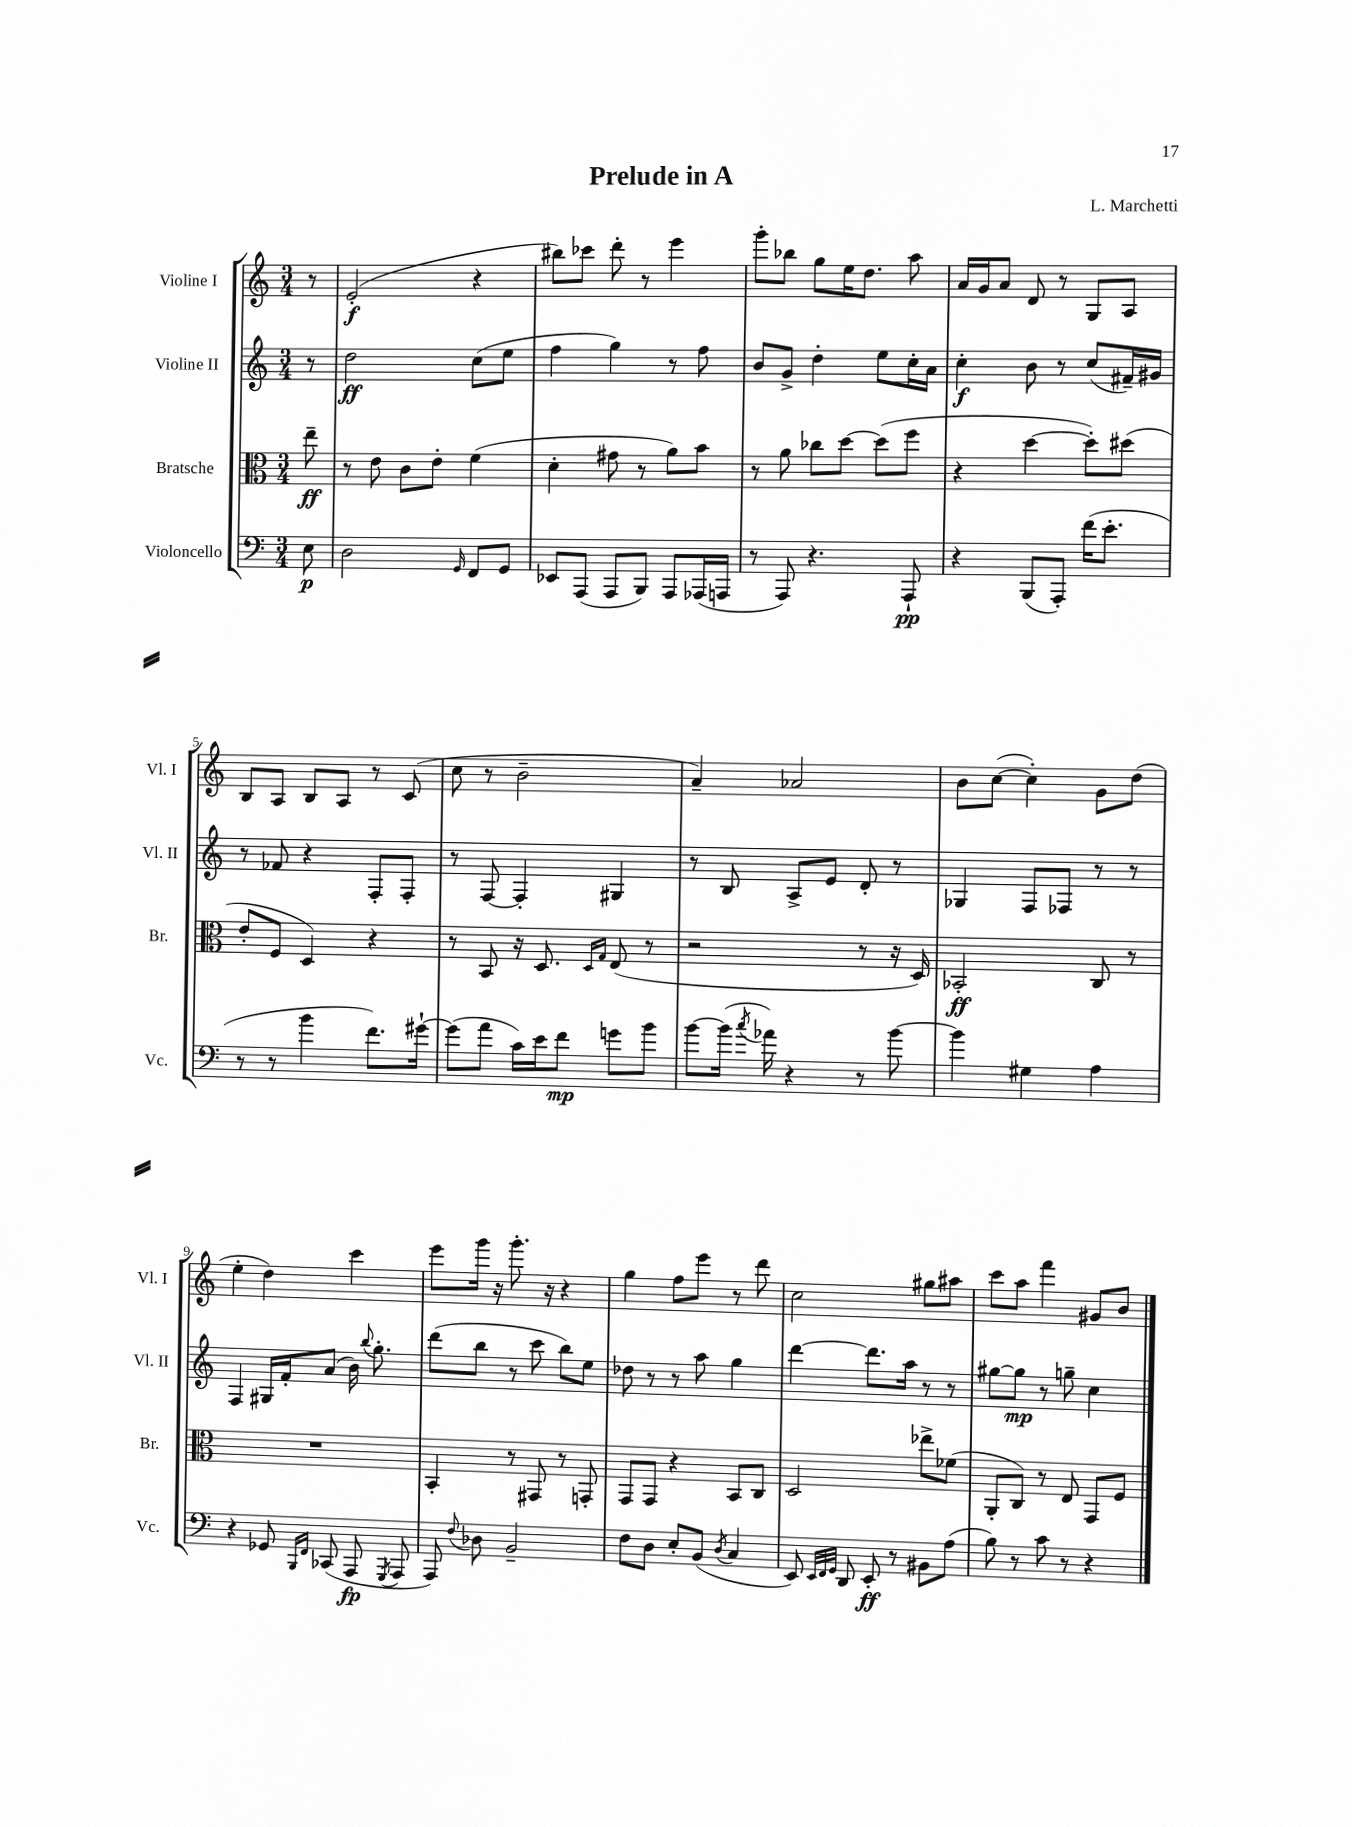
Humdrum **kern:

**kern	**kern	**kern	**kern
*staff4	*staff3	*staff2	*staff1
*clefF4	*clefC3	*clefG2	*clefG2
*k[]	*k[]	*k[]	*k[]
*M3/4	*M3/4	*M3/4	*M3/4
8E	8ee~	8r	8r
=	=	=	=
2D	8r	2dd	(2e'
.	8e	.	.
.	8c	.	.
.	8e'	.	.
16qqGG	.	.	.
8FF	(4f	(8cc	4r
8GG	.	8ee	.
=	=	=	=
8EE-	4d'	4ff	8bb#)
(8AAA	.	.	8ccc-
8AAA	8g#	4gg)	8ddd'
8BBB)	8r	.	8r
8AAA	8a)	8r	4eee
(16AAA-	8b	8ff	.
16AAA	.	.	.
=	=	=	=
8r	8r	8b	8ggg'
8AAA)	8a	8g^	8bb-
4.r	8cc-	4dd'	8gg
.	[8dd	.	16ee
.	.	.	8.dd
.	(8dd]	8ee	.
8AAA`	8ff	16cc'	8aa
.	.	16a	.
=	=	=	=
4r	4r	4cc'	16a
.	.	.	16g
.	.	.	8a
(8BBB	[4dd	8b	8d
8AAA')	.	8r	8r
(16f	8dd'])	(8cc	8G
8.e'	.	.	.
.	(8dd#	16f#~)	8A
.	.	16g#	.
=	=	=	=
8r	8e'	8r	8B
8r	8F	8f-	8A
4b	4D)	4r	8B
.	.	.	8A
8.f)	4r	8F'	8r
.	.	8F'	(8c
[16g#`	.	.	.
=	=	=	=
(8g#]	8r	8r	8cc
8a	8BB	[8F	8r
16c)	16r	4F']	2b~
16e	8.D	.	.
8f	.	.	.
.	16qqD	.	.
.	16qqG	.	.
8g	(8E	4G#	.
8b	8r	.	.
=	=	=	=
[8b	2r	8r	4a~)
(16b]	.	8B	.
8qcc	.	.	.
16a-)	.	.	.
4r	.	8A^	2a-
.	.	8e	.
8r	8r	8d'	.
[8b	16r	8r	.
.	16D)	.	.
=	=	=	=
4b]	2BB-'	4G-	8b
.	.	.	([8cc
4G#	.	8F	4cc'])
.	.	8F-	.
4A	8C	8r	8g
.	8r	8r	(8dd
=	=	=	=
4r	2.r	4F	4ee'
8GG-	.	16G#	4dd)
.	.	16f'	.
16qqBBB	.	.	.
16qqFF	.	.	.
(8CC-	.	(8a	.
8AAA	.	16b)	4ccc
.	.	8qqbb	.
.	.	8.gg'	.
8qGGG	.	.	.
8AAA	.	.	.
=	=	=	=
8AAA)	4BB'	(8ddd	8eee
8qqF	.	.	.
8D-	.	8bb	16ggg
.	.	.	16r
2BB~	8r	8r	8.ggg'
.	8GG#	8ccc	.
.	.	.	16r
.	8r	8bb)	4r
.	8GG'	8ee	.
=	=	=	=
8F	8GG	8dd-	4gg
8D	8GG	8r	.
8E'	4r	8r	8ff
(8BB	.	8aa	8eee
8qD	.	.	.
4C	8BB	4gg	8r
.	8C	.	8ddd
=	=	=	=
8EE)	2D	[4ddd	2cc
32qqEE	.	.	.
32qqFF	.	.	.
32qqGG	.	.	.
8DD	.	.	.
8EE'	.	8.ddd]	.
8r	.	.	.
.	.	16aa	.
8BB#	8ee-^	8r	8gg#
(8A	(8f-	8r	8aa#
=	=	=	=
8B)	8AA'	[8gg#	8ccc
8r	8C)	8gg#]	8aa
8c	8r	8r	4fff
8r	8E	8gg~	.
4r	8GG	4cc	8g#
.	8F	.	8b
==	==	==	==
*-	*-	*-	*-
